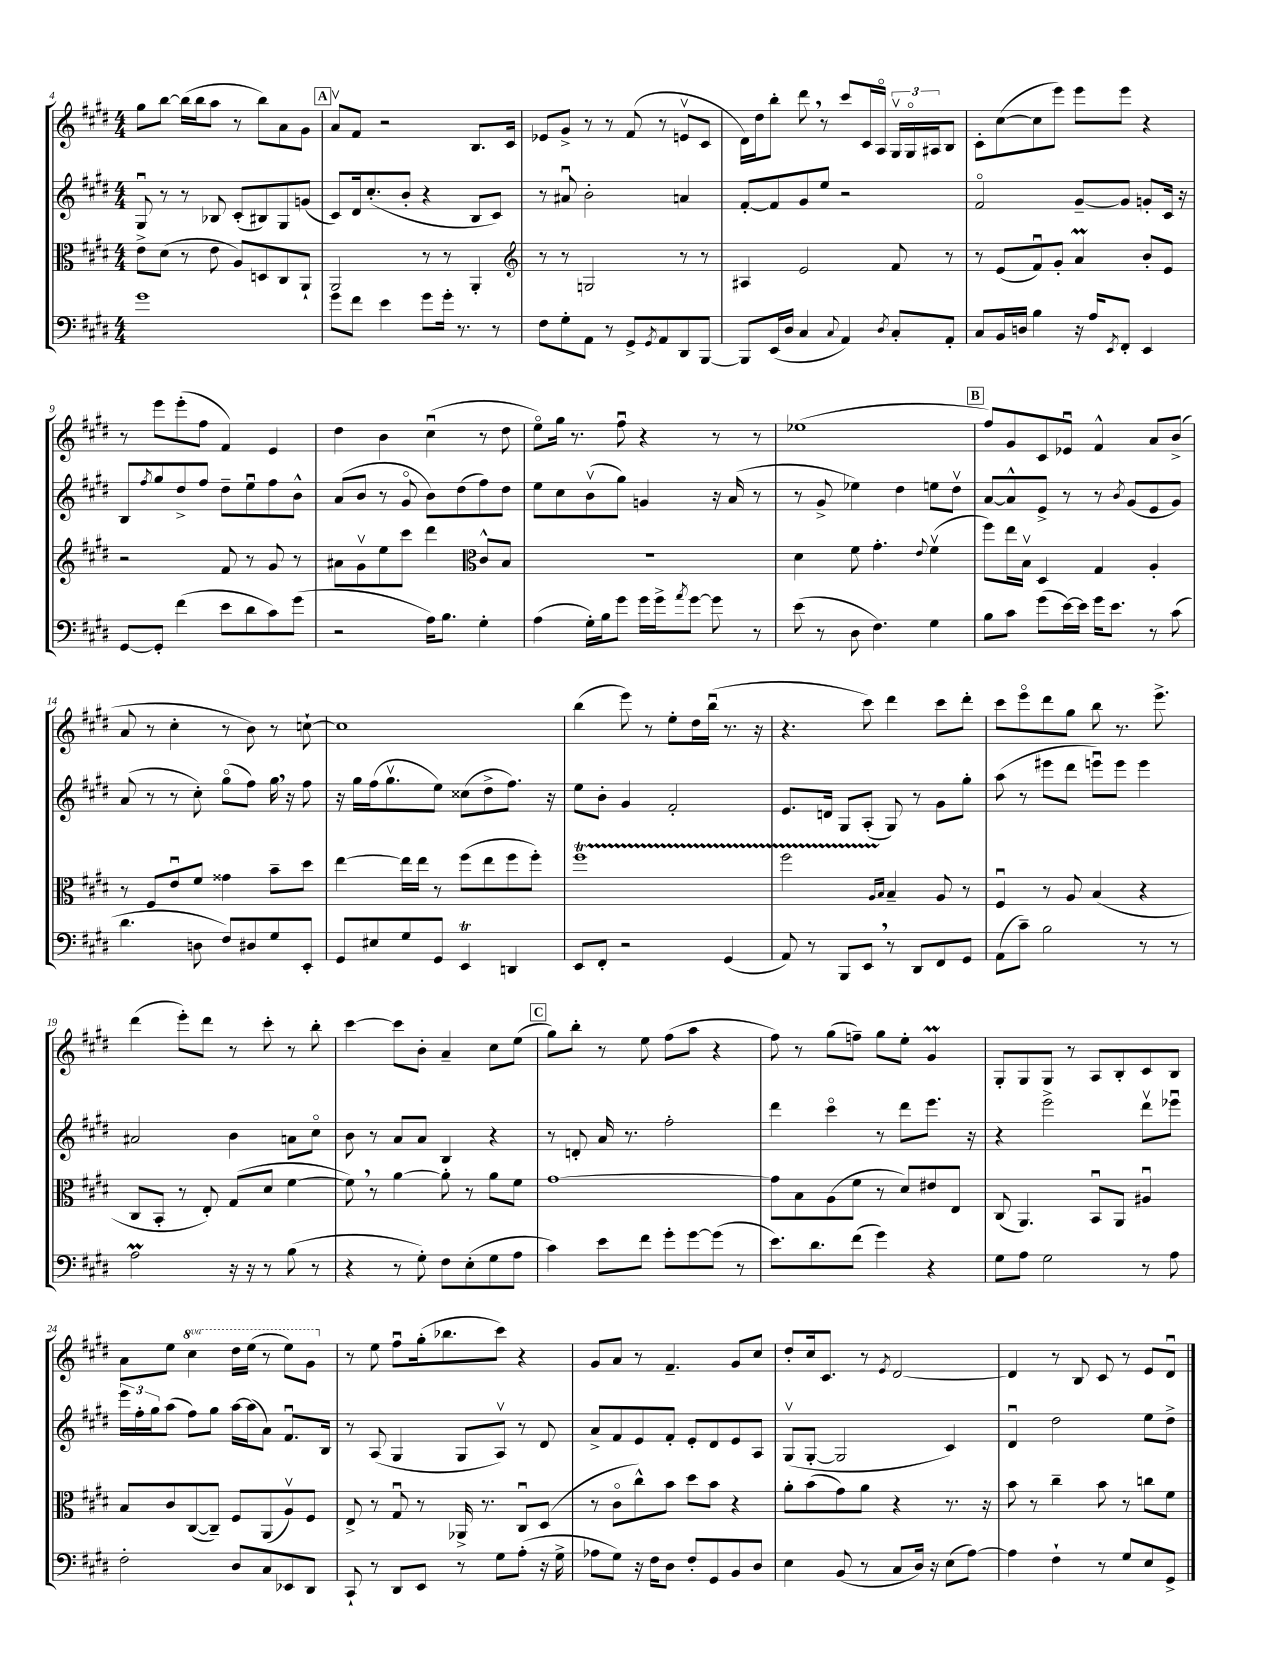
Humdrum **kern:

**kern	**kern	**kern	**kern
*part4	*part3	*part2	*part1
*staff4	*staff3	*staff2	*staff1
*clefF4	*clefC3	*clefG2	*clefG2
*k[f#c#g#d#]	*k[f#c#g#d#]	*k[f#c#g#d#]	*k[f#c#g#d#]
*M4/4	*M4/4	*M4/4	*M4/4
=4	=4	=4	=4
1g#	8e^\L	8G#u/	8gg#\L
.	(8d#\J	8r	[8bb\J
.	8r	8r	(16bb\LL]
.	.	.	16bb\J
.	8e\	8B-X/	8aa\J
.	8A/L)	(8c#'/L	8r
.	8Dn/	8B#X/)	8bb\L)
.	8C#/	8G#/	8a\
.	8AA`/J	(8gn/J	8g#\J
!!LO:REH:place=s1:t=A
=5	=5	=5	=5
8g#\L	2AA/	8c#/L)	8av/L
8f#\J	.	16d#/k	8f#/J
.	.	(8.cc#'/	.
4e\	.	.	2r
.	.	8b'/J	.
8g#\L	8r	4r	.
16g#'\Jk	8r	.	.
8.r	.	.	.
.	4AA'/	8B/L	8.B/L
8r	.	8c#/J)	.
.	.	.	16c#/Jk
=6	=6	=6	=6
*	*clefG2	*	*
8F#\L	8r	8r	8e-X/L
8G#'\	8r	8a#Xu/	8g#^/J
8AA\J	2Gn/	2b'\	8r
8r	.	.	8r
8GG#^/L	.	.	(8f#/
8qGG#/	.	.	.
8AA/	.	.	8r
8DD#/	8r	4an/	8env/L
[8BBB/J	8r	.	8c#/J
=7	=7	=7	=7
8BBB/L]	4A#X/	[8f#'/L	16d#\LL)
.	.	.	16dd#\J
(16EE/L	.	8f#/]	8bb'\J
16D#/JJ	.	.	.
4C#/	2e/	8g#/	8ddd#,\
.	.	8ee/J	8r
8qqC#/	.	.	.
4AA/)	.	2r	8ccc#/L
.	.	.	16c#/L
.	.	.	16A/JJ
8qD#/	.	.	.
8C#'/L	8f#/	.	24G#v/LL
.	.	.	24G#/
.	.	.	24A#X/J
8AA'/J	8r	.	8B/J
=8	=8	=8	=8
8C#/L	8r	2f#/	8c#'\L
16BB/L	(8e/L	.	([8cc#\
16Dn/JJ	.	.	.
4B\	8f#u/)	.	8cc#\]
.	8g#'/J	.	8eee\J)
16r	4aM/	[8g#~/L	8eee\L
16A/KL	.	.	.
8qEE/	.	.	.
8FF#'/J	.	8g#/J]	8eee\J
4EE/	8b'/L	8gn'/L	4r
.	8e/J	16c#/Jk	.
.	.	16r	.
!!LO:LB:g=z
=9	=9	=9	=9
[8GG#/L	2r	8B/L	8r
.	.	8qff#/	.
8GG#'/J]	.	8gg#/	8eee\L
(4f#\	.	8dd#^/	(8eee'\
.	.	8ff#/J	8ff#\J
8e\L	8f#/	8dd#~\L	4f#/)
8d#\	8r	8eeu\	.
8c#\)	8g#/	8ff#\	4e/
(8g#\J	8r	8b^^\J	.
=10	=10	=10	=10
2r	8a#X\L	(8a/L	4dd#\
.	8g#v\	8b/J	.
.	8ee\	8r	4b\
.	8ccc#\J	8g#/	.
16A\KL)	4ddd#\	8b\L)	(4cc#u\
8.B\J	.	.	.
.	.	(8dd#\	.
*	*clefC3	*	*
4G#'\	8c#^^/L	8ff#\)	8r
.	8B/J	8dd#\J	8dd#\
=11	=11	=11	=11
(4A\	1r	8ee\L	8ee\L)
.	.	8cc#\	16gg#\Jk
.	.	.	8.r
16G#'\LL)	.	(8bv\	.
16B\J	.	.	.
8g#\J	.	8gg#\J)	8ff#u\
16g#\LL	.	4gn/	4r
16g#^\J	.	.	.
8qa/	.	.	.
[8g#\J	.	.	.
8g#\]	.	16r	8r
.	.	(16a/	.
8r	.	8r	8r
=12	=12	=12	=12
(8e\	4d#\	8r	(1ee-X
8r	.	8g#^/	.
8D#\	8f#\	4ee-X\)	.
4.F#\)	4.g#'\	.	.
.	.	4dd#\	.
.	8qqe/	.	.
4G#\	(4f#v\	8een\L	.
.	.	8dd#v\J	.
!!LO:REH:place=s1:t=B
=13	=13	=13	=13
8B\L	8ff#\L)	[8a/L	8ff#/L)
8c#\J	16ee\L	8a^^/]	8g#/
.	16Bv\JJ	.	.
(8g#\L	4D#/	8e^/J	8c#/
[16e\L)	.	8r	8e-Xu/J
16e\JJ]	.	.	.
16g#\KL	4G#/	8r	4f#^^/
8.e\J	.	.	.
.	.	8qb/	.
.	.	(8g#/L	.
8r	4A'/	8e/	8a/L
(8c#\	.	8g#/J)	(8b^/J
!!LO:LB:g=z
=14	=14	=14	=14
4.d#\	8r	(8a/	8a/
.	8F#/L	8r	8r
.	8eu/	8r	4cc#'\
8Dn\	8f#/J	8cc#'\)	.
8F#/L)	4g##X\	(8gg#\L	8r
8D#X/	.	8ff#\J)	8b\)
8G#/	8b~\L	16gg#,\	8r
.	.	16r	.
8EE'/J	8dd#\J	8ff#\	[8ccn`\
=15	=15	=15	=15
8GG#/L	[4ee\	16r	1cc]
.	.	16gg#\LL	.
8E#X/	.	(16ff#\J	.
.	.	8.gg#v\	.
8G#/	16ee\LL]	.	.
.	16ee\JJ	.	.
8GG#/J	8r	8ee\J)	.
4EET/	(8ff#\L	(8cc##X\L	.
.	8ee\	8dd#^\	.
4DDn/	8ff#\	8.ff#\J)	.
.	8ff#'\J)	.	.
.	.	16r	.
=16	=16	=16	=16
8EE/L	1ff#T	8ee\L	(4bb\
8FF#'/J	.	8b'\J	.
2r	.	4g#/	8eee\)
.	.	.	8r
.	.	2f#'/	8ee'\L
.	.	.	16dd#\L
.	.	.	(16bbu\JJ
(4GG#/	.	.	8.r
.	.	.	16r
=17	=17	=17	=17
8AA/)	2ff#TTT\	8.e/L	4.r
8r	.	.	.
.	.	16dn/Jk	.
8BBB/L	.	8G#/L	.
8EE,/J	.	(8A'/J	8ccc#\)
.	16qqA/LL	.	.
.	16qqB/JJ	.	.
8r	4B~/	8G#/)	4ddd#\
8DD#/L	.	8r	.
8FF#/	8A/	8g#\L	8ccc#\L
8GG#/J	8r	8gg#'\J	8ddd#'\J
=18	=18	=18	=18
(8AA\L	4F#u/	(8aa\	8ccc#\L
8c#~\J)	.	8r	8eee\
2B\	8r	8eee#X\L	8ddd#\
.	8A/	8ddd#\J	8gg#\J
.	(4B/	8eeenu\L)	8bb\
.	.	8eee\J	8.r
8r	4r	4eee\	.
.	.	.	8.eee^\
8r	.	.	.
!!LO:LB:g=z
=19	=19	=19	=19
2AM\	8C#/L	2a#X/	(4ddd#\
.	8BB'/J	.	.
.	8r	.	8eee'\L)
.	8E'/)	.	8ddd#\J
16r	(8G#/L	4b\	8r
16r	.	.	.
8r	8d#/J	.	8ccc#'\
(8B\	[4f#\	8an\L	8r
8r	.	8cc#\J	8bb'\
=20	=20	=20	=20
4r	8f#,\])	8b\	[4ccc#\
.	8r	8r	.
8r	[4a\	8a/L	8ccc#\L]
8G#'\)	.	8a/J	8b'\J
8F#\L	8a'\]	4B/	4a~/
(8E'\	8r	.	.
8G#\	8a\L	4r	8cc#\L
8A\J	8f#\J	.	(8ee\J
!!LO:REH:place=s1:t=C
=21	=21	=21	=21
4c#\)	[1g#	8r	8gg#\L)
.	.	8dn'/	8bb'\J
8e\L	.	16a/	8r
.	.	8.r	.
8f#\J	.	.	8ee\
8g#'\L	.	2ff#'\	(8ff#\L
[8g#\	.	.	8aa\J
(8g#\J]	.	.	4r
8r	.	.	.
=22	=22	=22	=22
8.e\L)	8g#\L]	4ddd#\	8ff#\)
.	8B\	.	8r
8.d#\	.	.	.
.	(8A\	4ccc#\	(8gg#\L
(8f#\J	8f#\J	.	8ffn~\J)
4g#\)	8r	8r	8gg#\L
.	8d#/L)	8ddd#\L	8ee'\J
4r	8e#X/	8.eee\J	4g#m/
.	8E/J	.	.
.	.	16r	.
=23	=23	=23	=23
8G#\L	(8C#/	4r	8G#'/L
8A\J	4.AA/)	.	8G#/
2G#\	.	2eee^\	8G#/J
.	.	.	8r
.	8BBu/L	.	8A/L
.	8AA/J	.	8B'/
8r	4A#Xu/	8ddd#v\L	8c#/
8A\	.	8eee-Xu\J	8B/J
!!LO:LB:g=z
=24	=24	=24	=24
2F#'\	8B/L	24eee\LL	8a\L
.	.	24ff#'\	.
.	.	24gg#\J	.
.	8c#/	(8aa\J	8ee\J
*	*	*	*8va
.	([8C#/	8ff#\L)	4ccc#\
.	8C#~/J])	8gg#\J	.
8D#/L	8F#/L	[16aa\LL	16ddd#\LL
.	.	(16aa\J]	(16eee\JJ
8C#/	(8AA/	8a\J)	8r
8EE-X/	8Av/)	8.f#u/L	8eee\L)
8DD#/J	8F#/J	.	8gg#\J
.	.	16B/Jk	.
=25	=25	=25	=25
*	*	*	*X8va
8CC#`/	8E^/	8r	8r
8r	8r	(8A/	8ee\
8DD#/L	8G#u/	4G#/	8ff#u\L
8EE/J	8r	.	(16gg#'\k
.	.	.	8.bb-X\
8r	16AA-X^/	8G#/L	.
.	8.r	.	.
8G#\L	.	8Av/J)	8ccc#\J)
(8A'\J	8C#u/L	8r	4r
16r	(8D#/J	8d#/	.
16G#^\	.	.	.
=26	=26	=26	=26
8A-X\L	8r	8a^/L	8g#/L
8G#\J)	8c#\L	8f#/	8a/J
16r	8cc#^^\)	8e/	8r
16F#\KL	.	.	.
8D#\J	8b\J	8f#'/J	4.f#~/
8F#'/L	8dd#\L	8e'/L	.
8GG#/	8b\J	8d#/	.
8BB/	4r	8e/	8g#/L
8D#/J	.	8A/J	8cc#/J
=27	=27	=27	=27
4E\	8a'\L	(8G#v/L	8dd#'/L
.	(8b\	[8G#'/J	16cc#/k
.	.	.	8.c#/J
(8BB/	8g#\)	2G#/]	.
8r	8a\J	.	8r
.	.	.	8qe/
8C#/L	4r	.	[2d#/
16D#/Jk)	.	.	.
16r	.	.	.
(8E\L	8.r	4c#/)	.
[8A\J)	.	.	.
.	16r	.	.
=28	=28	=28	=28
4A\]	8b\	4d#u/	4d#/]
.	8r	.	.
4F#`\	4cc#~\	2dd#\	8r
.	.	.	8B/
8r	8b\	.	8c#/
8G#/L	8r	.	8r
8E/	8ccn\L	8ee\L	8e/L
8GG#^/J	8f#\J	8dd#^\J	8d#u/J
==	==	==	==
*-	*-	*-	*-
